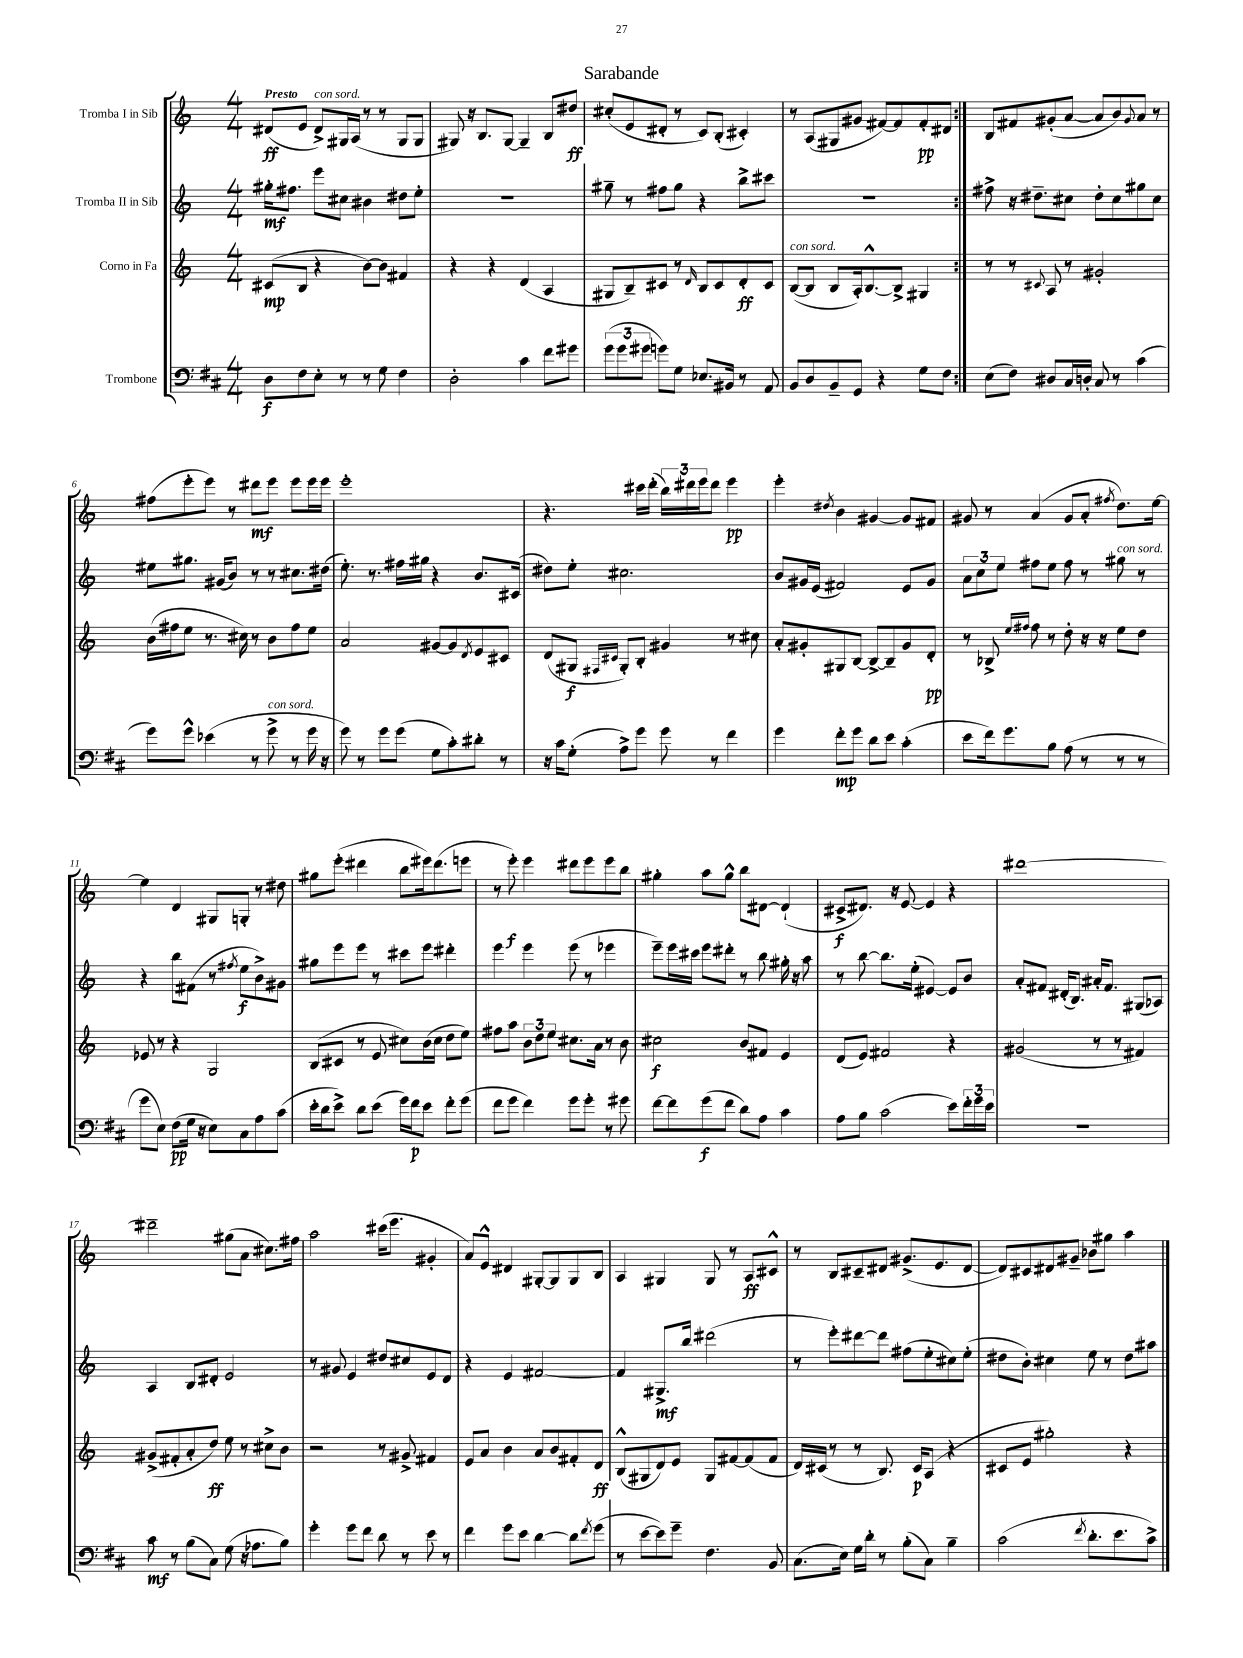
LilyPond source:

\header { title = "Sarabande" }
<<
\new StaffGroup <<
\new Staff = "s0" \with { instrumentName = "Tromba I in Sib" } {
    \clef treble \key c \major \numericTimeSignature \time 4/4 \tempo "Presto"
    \repeat volta 2 { dis'8\ff( e'8 dis'8->^\markup { \italic "con sord." }) gis16 a16( r8 r8 gis8 gis8 |
    gis8) r16 b8. gis8~ gis4-- b8 dis''8\ff |
    cis''8-.( e'8 dis'8-. r8 c'8) b8-.( cis'4-.) |
    r8 a8( gis8 gis'8 fis'8~) fis'8 fis'8-.\pp dis'8 | }
    b8 fis'8 gis'8-.( a'8~ a'8 b'8) \appoggiatura { gis'8 } a'8 r8 |
    fis''8( e'''8-. e'''8) r8 dis'''8\mf e'''8 e'''8 e'''16 e'''16 |
    e'''1-. |
    r4. cis'''16 d'''16-.( \tuplet 3/2 { b''16) dis'''16 e'''16 } dis'''8 e'''4\pp |
    e'''4-. \acciaccatura { dis''8 } b'4 gis'4~ gis'8 fis'8 |
    gis'8 r8 a'4( gis'8 a'8-. \acciaccatura { fis''8 } d''8.) e''16~ |
    e''4 d'4 gis8 g8-. r8 dis''8 |
    gis''8 e'''8-.( dis'''4 b''8 eis'''16) dis'''8.( e'''8 |
    r8 e'''8-.\f) e'''4 dis'''8 e'''8 e'''8 b''8 |
    gis''4-. a''8 gis''8-^ b''8 dis'8~ dis'4-!( |
    cis'8->\f dis'8.) r16 e'8~ e'4 r4 |
    dis'''1~ |
    dis'''2-- gis''8( a'8 cis''8.) fis''16 |
    a''2 cis'''16( e'''8. gis'4-. |
    a'8) e'8-^ dis'4 gis8~-. gis8 gis8 b8 |
    a4 gis4 gis8 r8 a8\ff cis'8-^ |
    r8 b8 cis'8-- dis'8 gis'8.->( e'8. dis'8~ |
    dis'8) cis'8 dis'8 gis'8-- bes'8 gis''8 a''4 \bar "|." |
}
\new Staff = "s1" \with { instrumentName = "Tromba II in Sib" } {
    \clef treble \key c \major \numericTimeSignature \time 4/4
    \repeat volta 2 { gis''16-.\mf fis''8. e'''8 cis''8 bis'4 dis''8 e''8-. |
    R1 |
    gis''8-- r8 fis''8 gis''8 r4 b''8-> cis'''8 |
    R1 | }
    fis''8-> r16 dis''8.-- cis''8 dis''8-. cis''8 gis''8 cis''8 |
    eis''8 gis''8. gis'16( b'8) r8 r8 cis''8. dis''16( |
    e''8.-.) r8. fis''16 gis''16 r4 b'8. cis'16( |
    dis''8) e''8-. cis''2. |
    b'8 gis'16 e'16( fis'2) e'8 gis'8 |
    \tuplet 3/2 { a'8 c''8 e''8 } fis''8 e''8 fis''8 r8 gis''8^\markup { \italic "con sord." } r8 |
    r4 b''8 fis'8( r8 \acciaccatura { fis''8 } e''8\f b'8->) gis'8 |
    gis''8 e'''8 e'''8 r8 cis'''8 e'''8 dis'''4-. |
    e'''4 e'''4 e'''8( r8 ees'''4 |
    e'''8--) e'''16 cis'''16 e'''8 dis'''8-. r8 b''8 gis''16-. r16 a''8 |
    r8 b''8~ b''8. e''16-.( eis'4~) eis'8 b'8 |
    a'8-. fis'8 dis'16-.( b8.) ais'16-. fis'8. gis8( aes8) |
    a4 b8 dis'8-. e'2 |
    r8 gis'8 e'4 dis''8 cis''8 e'8 d'8 |
    r4 e'4 fis'2~ |
    fis'4 gis8.->\mf b''16 dis'''2( |
    r8 e'''8-.) dis'''8~ dis'''8 fis''8( e''8-. cis''8) e''8-.( |
    dis''8 b'8-.) cis''4 e''8 r8 dis''8 ais''8 \bar "|." |
}
\new Staff = "s2" \with { instrumentName = "Corno in Fa" } {
    \clef treble \key c \major \numericTimeSignature \time 4/4
    \repeat volta 2 { cis'8\mp( b8 r4 b'8~) b'8 fis'4 |
    r4 r4 d'4( a4 |
    gis8 b8--) cis'8 r8 \grace { d'16 } b8 cis'8 d'8-.\ff cis'8 |
    b8~^\markup { \italic "con sord." }( b8 b8 a16-.) b8.~-^ b8-> gis4 | }
    r8 r8 \appoggiatura { cis'8 } a8 r8 gis'2-. |
    b'16( fis''16 e''8 r8. cis''16) r8 b'8 fis''8 e''8 |
    a'2 gis'8~ gis'8 \acciaccatura { d'8 } e'8 cis'8 |
    d'8( gis8\f \grace { fis16 cis'16 } gis8-.) b8-. gis'4 r8 cis''8 |
    a'8-. gis'8-. gis8 b8~ b8~-> b8-- gis'8 d'8-.\pp |
    r8 bes8-> \grace { e''16 fis''16 } fis''8 r8 d''8-. r16 r16 e''8 d''8 |
    ees'8 r8 r4 g2 |
    b8( cis'8 r8 e'8 cis''8) b'16( cis''16 d''8 e''8) |
    fis''8 a''8 \tuplet 3/2 { b'8 d''8 e''8 } cis''8. a'16 r8 b'8 |
    cis''2\f b'8 fis'8 e'4 |
    d'8( e'8) fis'2 r4 |
    gis'2( r8 r8 fis'4) |
    gis'8->( fis'8-. a'8-. d''8\ff) e''8 r8 cis''8-> b'8 |
    r2 r8 gis'8-> fis'4 |
    e'8 a'8 b'4 a'8 b'8 fis'8-. d'8\ff |
    b8-^( gis8 d'8) e'8 gis8 fis'8~ fis'8( fis'8 |
    d'16) cis'16( r8 r8 b8.) cis'16\p a8( r4 |
    cis'8 e'8 gis''2-.) r4 \bar "|." |
}
\new Staff = "s3" \with { instrumentName = "Trombone" } {
    \clef bass \key d \major \numericTimeSignature \time 4/4
    \repeat volta 2 { d8\f fis8 e8-. r8 r8 g8 fis4 |
    d2-. cis'4 fis'8 gis'8 |
    \tuplet 3/2 { g'8( g'8 gis'8 } g'8) g8 ees8. bis,16 r8 a,8 |
    b,8 d8 b,8-- g,8 r4 g8 fis8 | }
    e8( fis8) dis8 cis16 d16-. cis8 r8 cis'4( |
    g'8) g'8-^ ees'4( r8 g'8->^\markup { \italic "con sord." } r8 g'16 r16 |
    g'8) r8 g'8 g'8( g8 cis'8-.) dis'8-. r8 |
    r16 cis'16 g8-.( a8->) g'8 g'8 r8 fis'4 |
    g'4 fis'8-.\mp g'8 d'8 e'8 cis'4-.( |
    e'8 fis'16) g'8. b8 a8( r8 r8 r8 |
    g'8 e8) fis8\pp( g16 r16 e8) cis8 a8 cis'8( |
    e'16-. d'16 e'8->) d'8 e'8( g'16) fis'16\p e'8 fis'8-. g'8( |
    fis'8 g'8 fis'4) g'8 g'8-. r8 gis'8 |
    fis'8~ fis'8 g'8\f( fis'8 d'8) a8 cis'4 |
    a8 b8 cis'2( e'8) \tuplet 3/2 { fis'16-. g'16 e'16 } |
    r1 |
    cis'8\mf r8 b8( cis8) g8( r16 aes8. b8) |
    g'4-. g'8 fis'8 d'8 r8 e'8 r8 |
    fis'4 g'8 e'8 d'4~ d'8 \acciaccatura { fis'8 } g'8( |
    r8 e'8~ e'8) g'8-- fis4. b,8 |
    cis8.( e16) g16 d'16-. r8 b8-.( cis8) b4-- |
    cis'2( \acciaccatura { fis'8 } d'8.-. e'8. cis'8->) \bar "|." |
}
>>
>>
